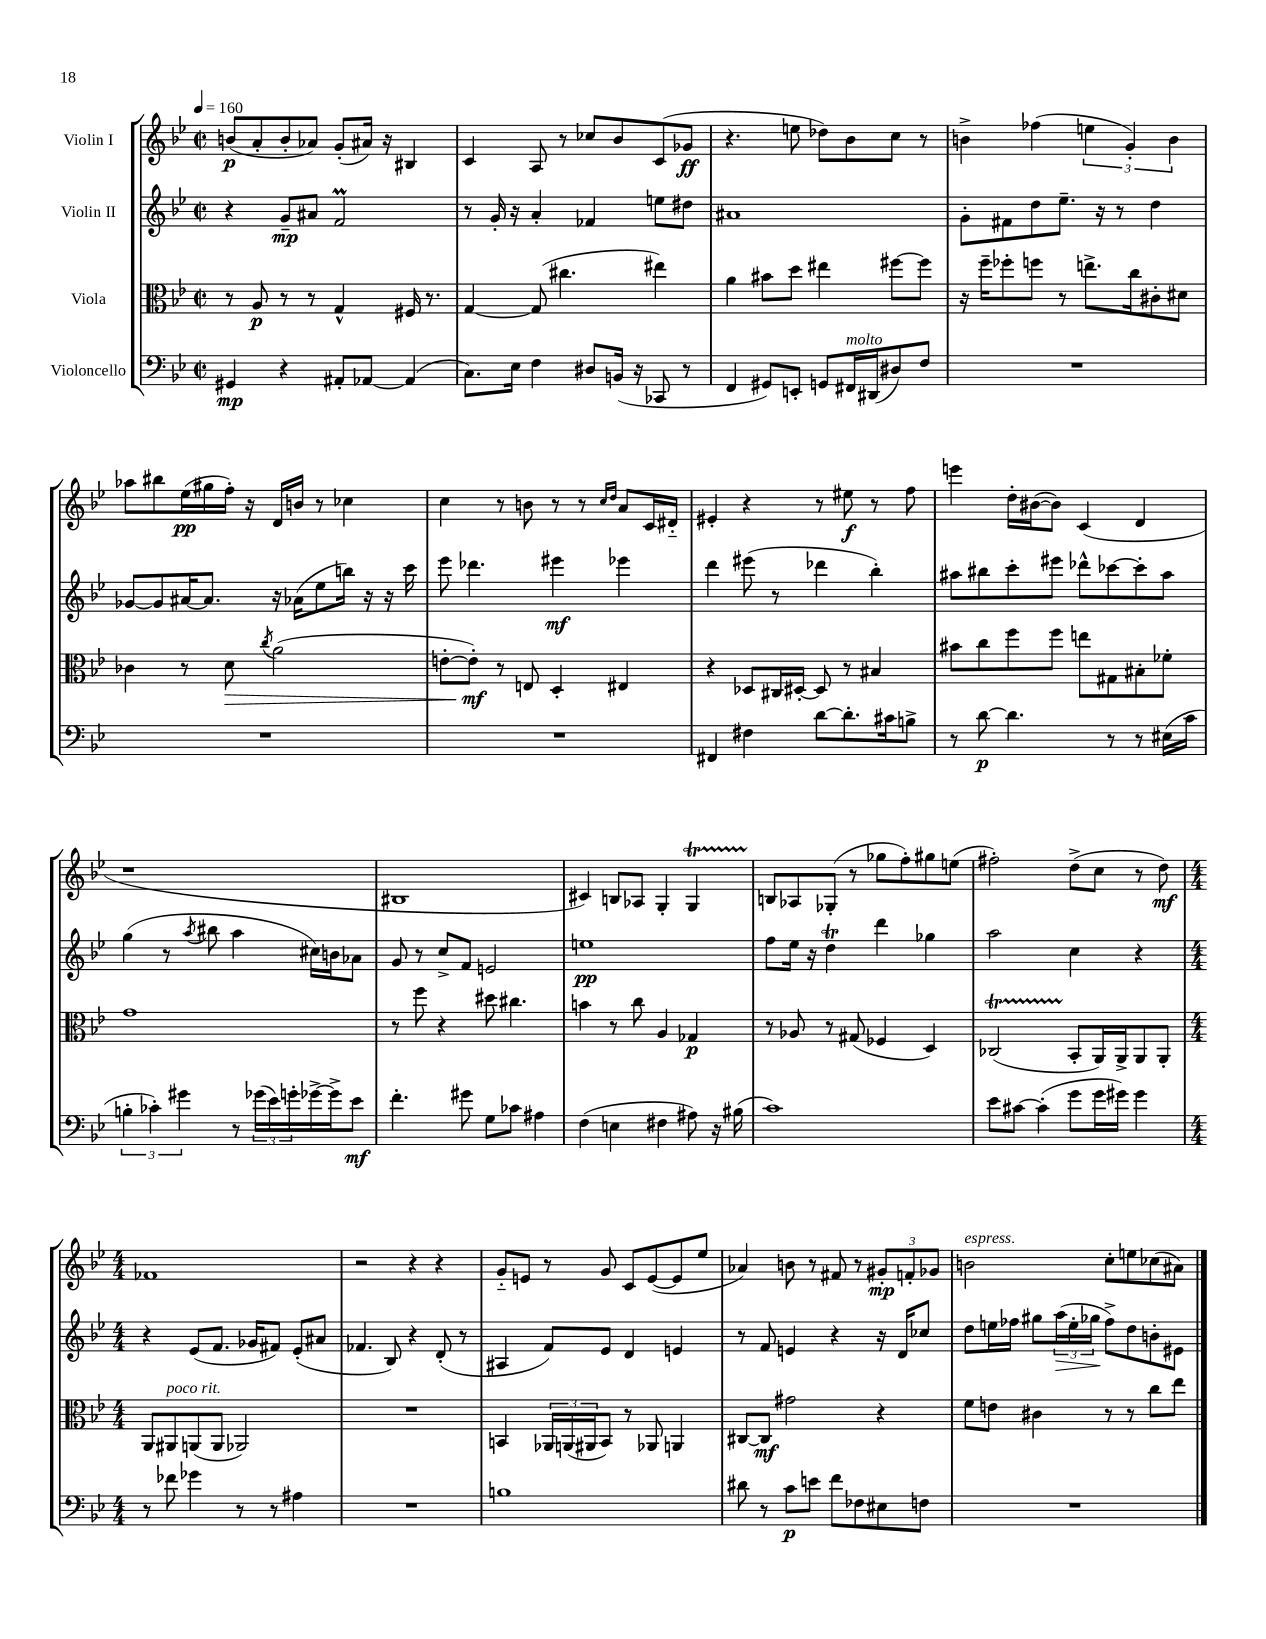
<<
\new StaffGroup <<
\new Staff = "s0" \with { instrumentName = "Violin I" } {
    \clef treble \key bes \major \defaultTimeSignature \time 2/2 \tempo 4 = 160
    b'8\p( a'8-. b'8-. aes'8) g'8-.( ais'16) r16 bis4 |
    c'4 a8 r8 ces''8 bes'8 c'8( ges'8\ff |
    r4. e''8 des''8) bes'8 c''8 r8 |
    b'4-> fes''4( \tuplet 3/2 { e''4 g'4-.) b'4 } |
    aes''8 bis''8 ees''16\pp( gis''16 f''16-.) r16 d'16 b'16 r8 ces''4 |
    c''4 r8 b'8 r8 r8 \grace { c''16 d''16 } a'8 c'16 dis'16-_ |
    eis'4-. r4 r8 eis''8\f r8 f''8 |
    e'''4 d''16-. bis'16~( bis'8) c'4( d'4 |
    r1 |
    bis1 |
    cis'4) b8 aes8 g4-. g4\startTrillSpan |
    b8\stopTrillSpan aes8 ges8-.( r8 ges''8 f''8-.) gis''8 e''8( |
    fis''2-.) d''8->( c''8 r8 d''8\mf) |
    \numericTimeSignature \time 4/4 fes'1 |
    r2 r4 r4 |
    g'8-_ e'8 r8 g'8 c'8 e'8~( e'8 ees''8 |
    aes'4) b'8 r8 fis'8 r8 \tuplet 3/2 { gis'8-.\mp f'8-. ges'8 } |
    b'2^\markup { \italic "espress." } c''8-. e''8 ces''8( ais'8) \bar "|." |
}
\new Staff = "s1" \with { instrumentName = "Violin II" } {
    \clef treble \key bes \major \defaultTimeSignature \time 2/2
    r4 g'8--\mp ais'8 f'2\prall |
    r8 g'16-. r16 a'4-. fes'4 e''8 dis''8 |
    ais'1 |
    g'8-. fis'8 d''8 ees''8.-- r16 r8 d''4 |
    ges'8~ ges'8 ais'16~ ais'8. r16 aes'16( ees''8 b''16) r16 r16 c'''16 |
    ees'''8 des'''4. eis'''4\mf ees'''4 |
    d'''4 eis'''8( r8 des'''4 bes''4-.) |
    ais''8 bis''8 c'''8-. eis'''8 des'''8-^ ces'''8~ ces'''8-. ais''8 |
    g''4( r8 \acciaccatura { a''8 } bis''8 a''4 cis''16) b'16 aes'8 |
    g'8 r8 c''8-> f'8 e'2 |
    e''1\pp |
    f''8 ees''16 r16 d''4\trill d'''4 ges''4 |
    a''2 c''4 r4 |
    \numericTimeSignature \time 4/4 r4 ees'8( f'8. ges'16 fis'8) ees'8-.( ais'8 |
    fes'4. bes8) r4 d'8-.( r8 |
    ais4 f'8) ees'8 d'4 e'4 |
    r8 f'8 e'4 r4 r16 d'16 ces''8 |
    d''8 e''16 fes''16 gis''8 \tuplet 3/2 { a''16\>( e''16-. ges''16\! } fes''8->) d''8 b'8-. eis'8 \bar "|." |
}
\new Staff = "s2" \with { instrumentName = "Viola" } {
    \clef alto \key bes \major \defaultTimeSignature \time 2/2
    r8 a8\p r8 r8 g4-^ fis16 r8. |
    g4~ g8( cis''4. eis''4) |
    a'4 bis'8 d''8 eis''4 fis''8~ fis''8 |
    r16 f''16-- fes''8-. f''8 r8 e''8.-> c''16 cis'8-. dis'8 |
    ces'4 r8 d'8\> \acciaccatura { c''8 } a'2( |
    e'8~-. e'8-.\mf\!) r8 e8 d4-. eis4 |
    r4 des8 cis16 dis16~-. dis8 r8 bis4 |
    bis'8 c''8 f''8 f''8 e''8 gis8 bis8-. fes'8-. |
    g'1 |
    r8 f''8 r4 dis''8 cis''4. |
    b'4 r8 c''8 a4 ges4\p |
    r8 aes8 r8 gis8( fes4 d4) |
    ces2\startTrillSpan( bes,8-.\stopTrillSpan a,16) a,16-> a,8 a,8-. |
    \numericTimeSignature \time 4/4 a,8 ais,8^\markup { \italic "poco rit." } a,8( a,8 aes,2) |
    R1 |
    b,4 \tuplet 3/2 { aes,16 a,16( ais,16 } b,8) r8 aes,8 a,4 |
    cis8~ cis8\mf gis'2 r4 |
    f'8 e'8 cis'4 r8 r8 c''8 ees''8 \bar "|." |
}
\new Staff = "s3" \with { instrumentName = "Violoncello" } {
    \clef bass \key bes \major \defaultTimeSignature \time 2/2
    gis,4\mp r4 ais,8-. aes,8~ aes,4( |
    c8.) ees16 f4 dis8 b,16( r16 ces,8 r8 |
    f,4 gis,8) e,8-. g,8 fis,16^\markup { \italic "molto" } dis,16( dis8) f8 |
    R1 |
    R1 |
    R1 |
    fis,4 fis4 d'8~ d'8.-. cis'16 b8-> |
    r8 d'8~\p d'4. r8 r8 eis16( c'16 |
    \tuplet 3/2 { b4-. ces'4-.) gis'4 } r8 \tuplet 3/2 { ges'16( ees'16) g'16-. } ges'16~-> ges'16-> ees'8\mf |
    f'4.-. gis'8 g8 ces'8 ais4 |
    f4( e4 fis4 ais8) r16 bis16( |
    c'1) |
    ees'8 cis'8~ cis'4-.( g'8 g'16 gis'16) gis'4 |
    \numericTimeSignature \time 4/4 r8 fes'8 ges'4 r8 r8 ais4 |
    R1 |
    b1 |
    dis'8 r8 c'8\p e'8 f'8 fes8 eis8 f8 |
    R1 \bar "|." |
}
>>
>>
\layout { \context { \Score \remove "Bar_number_engraver" } }
